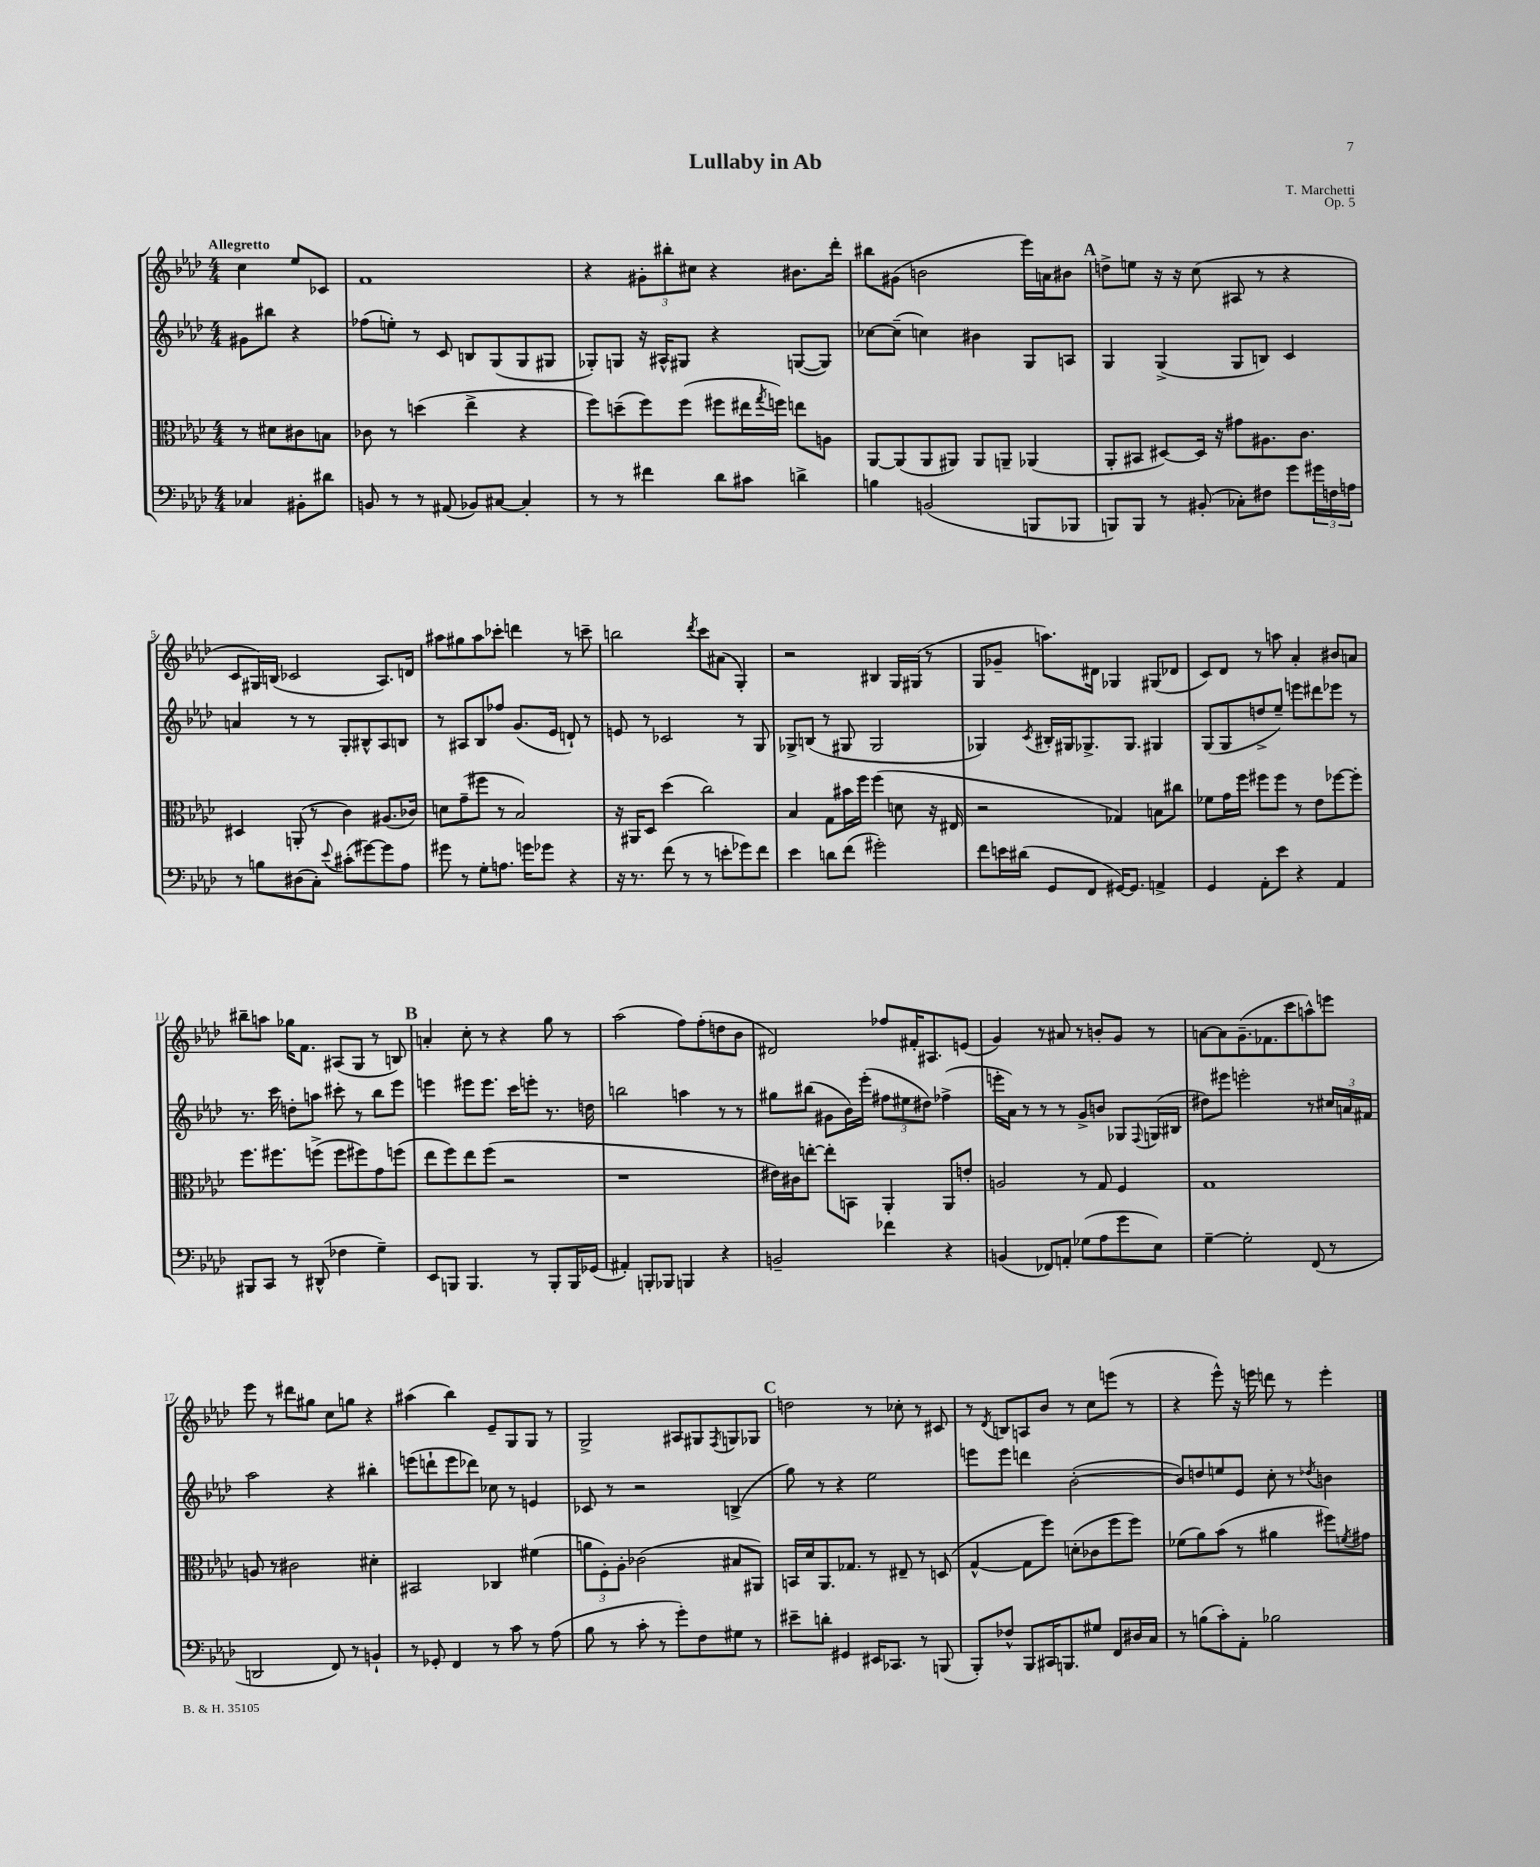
\header { title = "Lullaby in Ab" composer = "T. Marchetti" opus = "Op. 5" }
<<
\new StaffGroup <<
\new Staff = "s0" {
    \clef treble \key aes \major \numericTimeSignature \time 4/4 \partial 2 \tempo "Allegretto"
    c''4 ees''8 ces'8 |
    f'1 |
    r4 \tuplet 3/2 { gis'8-. bis''8-. cis''8 } r4 bis'8. des'''16-. |
    bis''8 gis'8( b'2 ees'''16) a'16 bis'8 |
    \mark \markup { \bold "A" } d''8-> e''8 r16 r16 c''8( ais8 r8 r4 |
    c'8 gis16) b16( ces'2 aes8.) d'16 |
    ais''8 gis''8 ais''8 ces'''8-. d'''4 r8 c'''8-- |
    b''2 \acciaccatura { des'''8 } c'''8 ais'8( g4-.) |
    r2 bis4 g16 gis16( r8 |
    g8 ges'8-- a''8.) dis'16 ges4 gis8( des'8 |
    c'8) des'8 r8 a''8 aes'4-. bis'8 a'8 |
    bis''8-- a''8 ges''16 f'8. ais8( g8 r8 b8) |
    \mark \markup { \bold "B" } a'4-. c''8-. r8 r4 g''8 r8 |
    aes''2( f''8) f''8-.( d''8 bes'8 |
    dis'2) fes''8 fis'16-. ais8. e'8( |
    g'4) r8 ais'8 r8 b'8-. g'8 r8 |
    a'8~ a'8 g'8.--( fes'8. c'''8 a''8-^) e'''8 |
    ees'''8 r8 dis'''8 gis''8 c''8 g''8 r4 |
    ais''4( bes''4) ees'8-- g8 g8 r8 |
    g2-> ais8 gis8 \acciaccatura { f8 } g8 ges8 |
    \mark \markup { \bold "C" } d''2 r8 ces''8-. r8 cis'8 |
    r8 \acciaccatura { des'8 } b8 a8 bes'8 r8 c''8 e'''8( r8 |
    r4 ees'''8-^) r16 e'''16 d'''8 r8 e'''4-. \bar "|." |
}
\new Staff = "s1" {
    \clef treble \key aes \major \numericTimeSignature \time 4/4 \partial 2
    gis'8 bis''8 r4 |
    fes''8( e''8-.) r8 c'8 b8 g8( g8 gis8 |
    ges8-.) g8 r16 ais16-^ gis8 r4 g8~( g8) |
    ces''8~ ces''8--( c''4) bis'4 g8 a8 |
    \mark \markup { \bold "A" } g4 g4->( g8 b8) c'4 |
    a'4 r8 r8 g8-. bis8-^ aes8 b8 |
    r8 ais8 bes8 fes''8 g'8.( ees'16 d'8-!) r8 |
    e'8 r8 ces'2 r8 g8 |
    ges8-> b8( r8 gis8 gis2 |
    ges4) \acciaccatura { c'8 } bis16-. gis16 ges8.-> ges8. gis4 |
    g8( g8 d''8-> ees''8--) e'''8 dis'''8 ees'''8 r8 |
    r8. c'''16 d''8-. a''8 cis'''8-. r8 bes''8 ees'''8 |
    \mark \markup { \bold "B" } e'''4 eis'''8 eis'''8. c'''16 e'''8-. r8. d''16 |
    b''2 a''4 r8 r8 |
    gis''8 bis''8( gis'8 bes'16) ees'''16-.( \tuplet 3/2 { fis''8 eis''8 dis''8) } fes''4->( |
    e'''16-. aes'16) r8 r8 r8 g'8-> b'8 ges8 \appoggiatura { f8 } g16( bis16 |
    dis''8) eis'''8 e'''2-. r8 \tuplet 3/2 { cis''16 a'16 fis'16 } |
    aes''2 r4 bis''4-. |
    e'''8( d'''8-! e'''8 des'''8) ces''8 r8 e'4 |
    ces'8 r8 r2 b4->( |
    \mark \markup { \bold "C" } g''8) r8 r4 ees''2 |
    e'''8 e'''8 d'''4 bes'2~-.( |
    bes'8) d''8 e''8 ees'8 c''8-. r8 \acciaccatura { des''8 } b'4 \bar "|." |
}
\new Staff = "s2" {
    \clef alto \key aes \major \numericTimeSignature \time 4/4 \partial 2
    r8 dis'8 cis'8 b8 |
    ces'8 r8 d''4( ees''4-> r4 |
    f''8) d''8--( f''8) f''8( fis''8 eis''16 \acciaccatura { g''8 } f''16) e''8 a8 |
    aes,8~ aes,8( aes,8 ais,8) ais,8 a,8-- aes,4( |
    \mark \markup { \bold "A" } aes,8-. bis,8 dis8~) dis16 r16 gis'8 ais8. c'8. |
    dis4 a,8-.( r8 c'4) ais8.( ces'16) |
    d'8 g'8--( fis''8 r8 bes2) |
    r16 ais,16 des8 des''4( c''2) |
    bes4 g8 bis'16 f''16 f''4( d'8 r16 eis16 |
    r2 ges4) b8 cis''8 |
    fes'8 g'16 f''16 fis''8 fis''8 r8 ees'8 fes''8~ fes''8-. |
    f''8. fis''8. f''8->( f''8 fis''8) g'8 f''8( |
    \mark \markup { \bold "B" } ees''8 f''8) ees''8 f''8( r2 |
    r1 |
    eis'16) cis'16 e''8~-. e''8-. b,8 aes,4-. aes,8 e'8-. |
    a2 r8 g8 f4 |
    g1 |
    a8 r8 cis'2 dis'4-. |
    bis,2 ces4 fis'4( |
    \tuplet 3/2 { a'8 f8-.) aes8-. } ces'2( bis8 ais,8) |
    \mark \markup { \bold "C" } b,16 des'16 aes,8. ges8. r8 eis8-- r8 d8( |
    g4~-^ g8 f''8) d'8-.( ces'8 f''8 f''8) |
    fes'8( aes'8) bes'8( r8 ais'4 fis''8) \acciaccatura { f'8 } gis'8 \bar "|." |
}
\new Staff = "s3" {
    \clef bass \key aes \major \numericTimeSignature \time 4/4 \partial 2
    ces4 bis,8-. dis'8 |
    b,8 r8 r8 ais,8( bes,8) cis8~ cis4-. |
    r8 r8 fis'4 des'8 cis'8 d'4-> |
    b4 b,2( b,,8 bes,,8 |
    \mark \markup { \bold "A" } b,,8) b,,8 r8 bis,8-.( ces8-.) fis8 g'8 \tuplet 3/2 { gis'16 f16 a16 } |
    r8 b8 dis8( c8-.) \appoggiatura { ees'8 } cis'8-.( gis'8~) gis'8 aes8 |
    gis'8 r8 g8-. a8. g'16 ges'8 r4 |
    r16 r8. f'8( r8 r8 e'8-. ges'8) f'8 |
    ees'4 d'8 f'8( gis'2-.) |
    f'8 e'16 dis'16( g,8 f,8 gis,16~) gis,8. a,4-> |
    g,4 aes,8-. ees'8 r4 aes,4 |
    bis,,8 c,8 r8 dis,8-^( fes4 g4--) |
    \mark \markup { \bold "B" } ees,8 b,,8 b,,4. r8 b,,8-. b,,16 ges,16( |
    ais,4-.) b,,8-. bes,,8 b,,4 r4 |
    b,2-- fes'4 r4 |
    b,4( fes,8) a,8-. ges8( aes8 g'8 ees8) |
    g4~-- g2-. f,8( r8 |
    d,2 f,8) r8 b,4-! |
    r8 ges,8-. f,4 r8 c'8 r8 aes8( |
    bes8 r8 c'8-. r8 g'8-.) f8 gis8 r8 |
    \mark \markup { \bold "C" } eis'8-- d'8-. gis,4 eis,16 ces,8. r8 b,,8( |
    bes,,8-.) fes8-^ bes,,8 cis,16 b,,8. gis8 f,8 dis16 c16 |
    r8 b8( c'8-.) aes,8-. bes2 \bar "|." |
}
>>
>>
